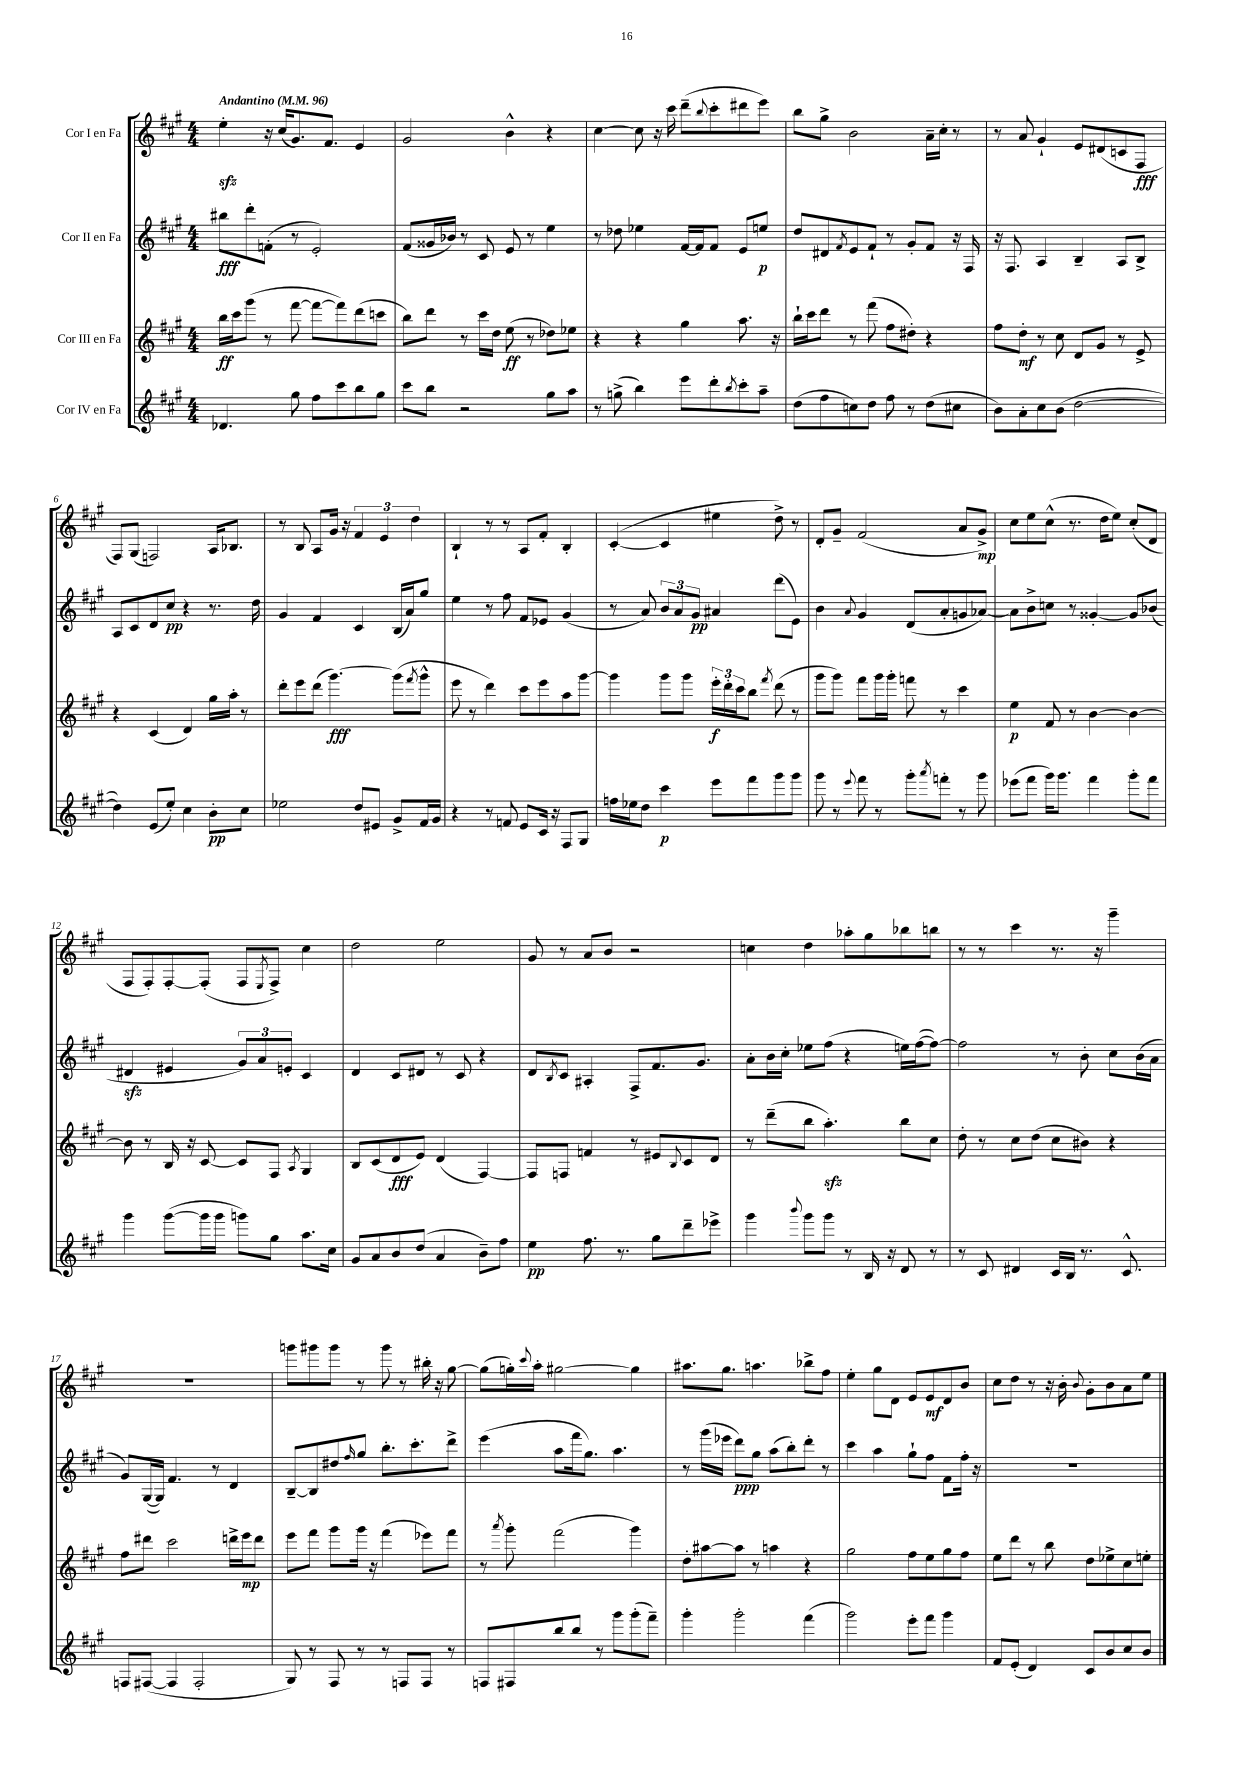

**kern	**kern	**kern	**kern
*staff4	*staff3	*staff2	*staff1
*clefG2	*clefG2	*clefG2	*clefG2
*k[f#c#g#]	*k[f#c#g#]	*k[f#c#g#]	*k[f#c#g#]
*M4/4	*M4/4	*M4/4	*M4/4
*MM96	*MM96	*MM96	*MM96
4.d-	16bb	8bb#	4ee'
.	16ccc#	.	.
.	(8ggg#	8ddd'	.
.	8r	(8f'	16r
.	.	.	(16cc#
8gg#	[8fff#	8r	8.g#)
8ff#	8fff#_	2e')	.
.	.	.	8.f#
8ccc#	8fff#])	.	.
8bb	(8ddd	.	4e
8gg#	8ccc	.	.
=	=	=	=
8ccc#	8bb)	(8f#	2g#
8bb	8ddd	16g##	.
.	.	16b-)	.
2r	8r	8r	.
.	16ccc#	8c#	.
.	16dd	.	.
.	(8ee	8e	4b^^
.	8r	8r	.
8gg#	8dd-)	4ee	4r
8aa	8ee-	.	.
=	=	=	=
8r	4r	8r	[4cc#
(8gg^	.	8dd-	.
4bb)	4r	4ee-	8cc#]
.	.	.	16r
.	.	.	16ccc#
8eee	4gg#	[16f#	(8ddd~
.	.	16f#]	.
.	.	.	8qqbb
8ddd'	.	8f#	8ccc#'
8qbb	.	.	.
8ccc#'	8.aa	8e	8ddd#
8aa~	.	8ee	8eee)
.	16r	.	.
=	=	=	=
(8dd	16bb`	8dd	8bb
.	16ccc#	.	.
8ff#	8ddd	8d#	8gg#^
.	.	8qf#	.
8cc)	8r	8e	2b
8dd	(8fff#	8f#`	.
8ff#	8ff#	8r	.
8r	8dd#')	8g#'	.
(8dd	4r	8f#	16a~
.	.	.	16cc#'
8cc#	.	16r	8r
.	.	16F#	.
=	=	=	=
8b)	8ff#	16r	8r
.	.	8.F#	.
8a'	8dd'	.	8a
8cc#	8r	4A	4g#`
(8b	8cc#	.	.
[2dd	8d	4B~	8e
.	8g#	.	(8d#
.	8r	8A	8c
.	8e^	8B^	8F#
=	=	=	=
4dd])	4r	8A	8F#)
.	.	8c#	(8G#
(8e	(4c#	8d	2F)
8ee')	.	8cc#	.
4cc#	4d)	4r	.
8b'	16gg#	8.r	16A
.	16aa'	.	8.B-
8cc#	8r	.	.
.	.	16dd	.
=	=	=	=
2ee-	8ddd'	4g#	8r
.	8eee	.	8B
.	(8ddd	4f#	8A
.	[4.ggg#)	.	16g#
.	.	.	16r
8dd	.	4c#	6f#
8e#	.	.	.
.	.	.	6e
8g#^	(8ggg#]	(16B	.
.	.	16a)	.
.	.	.	6dd
.	8qfff#	.	.
16f#	8ggg#^^	8gg#	.
16g#	.	.	.
=	=	=	=
4r	8eee	4ee	4B`
.	8r	.	.
8r	4ddd)	8r	8r
8f	.	8ff#	8r
8e	8ccc#	8f#	8A
16c#	8eee	8e-	8f#'
16r	.	.	.
8F#	8aa	(4g#	4B'
8G#	[8ggg#	.	.
=	=	=	=
16ff	4ggg#]	8r	([4c#'
16ee-	.	.	.
8dd	.	8a)	.
4ccc#	8ggg#	12b	4c#]
.	.	12a	.
.	8ggg#	.	.
.	.	12g#	.
8eee	24eee'	4a#	4ee#
.	24ddd'	.	.
.	24ccc#	.	.
8fff#	8bb	.	.
.	8qfff#	.	.
8ggg#	(8ddd	(8ddd	8dd^)
8ggg#	8r	8e)	8r
=	=	=	=
8ggg#	8ggg#	4b	8d'
8r	8ggg#)	.	8g#~
8qqeee	.	8qqa	.
8fff#	8fff#	4g#	(2f#
8r	16ggg#	.	.
.	16ggg#'	.	.
8ggg#'	8fff	(8d	.
8qaaa	.	.	.
8fff'	8r	8a'	.
8r	4ccc#	8g	8a
8ggg#	.	[8a-)	8g#^)
=	=	=	=
(8eee-	4ee	8a-]	8cc#
8fff#	.	8b^	8ee
16ggg#)	8f#	8cc	(8cc#^^
8.ggg#	.	.	.
.	8r	8r	8.r
4fff#	[4b	[4g##'	.
.	.	.	16dd
.	.	.	8ee)
8ggg#'	4b_	8g##]	(8cc#'
8fff#	.	(8b-	8d
=	=	=	=
4ggg#	8b]	4d#	8F#
.	8r	.	8F#')
([8ggg#	16B	4e#	[8F#'
.	16r	.	.
16ggg#]	[8c#	.	(8F#']
16ggg#	.	.	.
8ggg)	8c#]	12g#)	8F#
.	.	12a	.
.	.	.	8qE
8gg#	8F#	.	8F#^)
.	.	12e'	.
.	8qA	.	.
8.aa	4G#	4c#	4cc#
16cc#	.	.	.
=	=	=	=
8g#	8B	4d	2dd
8a	(8c#	.	.
8b	8d	8c#	.
(8dd	8e)	8d#	.
4a	(4d	8r	2ee
.	.	8c#	.
8b~)	[4F#)	4r	.
8ff#	.	.	.
=	=	=	=
4ee	8F#]	8d	8g#
.	.	8qB	.
.	8F	8c#	8r
8.ff#	4f	4A#'	8a
.	.	.	8b
8.r	.	.	.
.	8r	8F#^	2r
8gg#	8e#	8.f#	.
.	8qqB	.	.
8ddd~	8c#	.	.
.	.	8.g#	.
8eee-^	8d	.	.
=	=	=	=
4ggg#	8r	8a'	4cc
.	(8ddd~	16b	.
.	.	16cc#'	.
8qqbbb	.	.	.
8ggg#	8bb	8ee-	4dd
8ggg#	4.aa')	(8ff#	.
8r	.	4r	8aa-'
16B	.	.	8gg#
16r	.	.	.
8d	8bb	16ee)	8bb-
.	.	([16ff#	.
8r	8cc#	8ff#_)	8bb
=	=	=	=
8r	8dd'	2ff#]	8r
8c#	8r	.	8r
4d#	8cc#	.	4ccc#
.	(8dd	.	.
16c#	8cc#	8r	8.r
16B	.	.	.
8.r	8b#)	8b'	.
.	.	.	16r
.	4r	8cc#	4ggg#~
8.c#^^	.	.	.
.	.	(16b	.
.	.	16a	.
=	=	=	=
8F	8ff#	8g#)	1r
([8F#	8ddd#	([16G#	.
.	.	16G#])	.
4F#]	2ccc#	4.f#	.
2F#'	.	.	.
.	.	8r	.
.	16ddd^	4d	.
.	16eee	.	.
.	8ddd	.	.
=	=	=	=
8G#)	8eee	[8B~	8ggg
8r	8fff#	8B]	8ggg#
8F#	8ggg#	8dd#	8ggg#
.	.	16qqff#	.
8r	16ggg#	8gg#	8r
.	16r	.	.
8r	(4fff#	8.bb'	8ggg#
8F	.	.	8r
.	.	8.ccc#'	.
8F	8eee-)	.	16bb#'
.	.	.	16r
8r	8fff#	8ddd^	[8gg#
=	=	=	=
8F	8r	(4eee	(8gg#]
.	8qaaa	.	.
8F#	8ggg#'	.	16gg')
.	.	.	8qqccc#
.	.	.	16aa'
8bb	(2fff#	8aa	[2gg#
8bb	.	16fff#	.
.	.	8.gg#)	.
8r	.	.	.
8ggg#	.	4.aa	.
(8ggg#'	4ggg#)	.	4gg#]
8fff#~)	.	.	.
=	=	=	=
4ggg#'	8dd'	8r	8.aa#
.	[8aa#	(16ggg#	.
.	.	16eee-	8.gg#
2ggg#'	8aa#]	8ddd)	.
.	8r	8gg#	4.aa
.	4aa	(8aa	.
.	.	8bb')	.
(4fff#	4r	8ddd'	8bb-^
.	.	8r	8ff#
=	=	=	=
2ggg#)	2gg#	4ccc#	4ee'
.	.	4aa	8gg#
.	.	.	8d
8eee'	8ff#	8gg#`	8e
8fff#	8ee	8ff#	8e
4ggg#	8gg#	8f#	8d
.	8ff#	16ff#'	8b
.	.	16r	.
=	=	=	=
8f#	8ee	1r	8cc#
(8e'	8ddd	.	8dd
4d)	8r	.	8r
.	8bb	.	16r
.	.	.	16b'
.	.	.	8qqb
8c#	8dd	.	8g#'
8b	8ee-^	.	8b
8cc#	8cc#	.	8a
8b	8ee'	.	8ee
==	==	==	==
*-	*-	*-	*-
